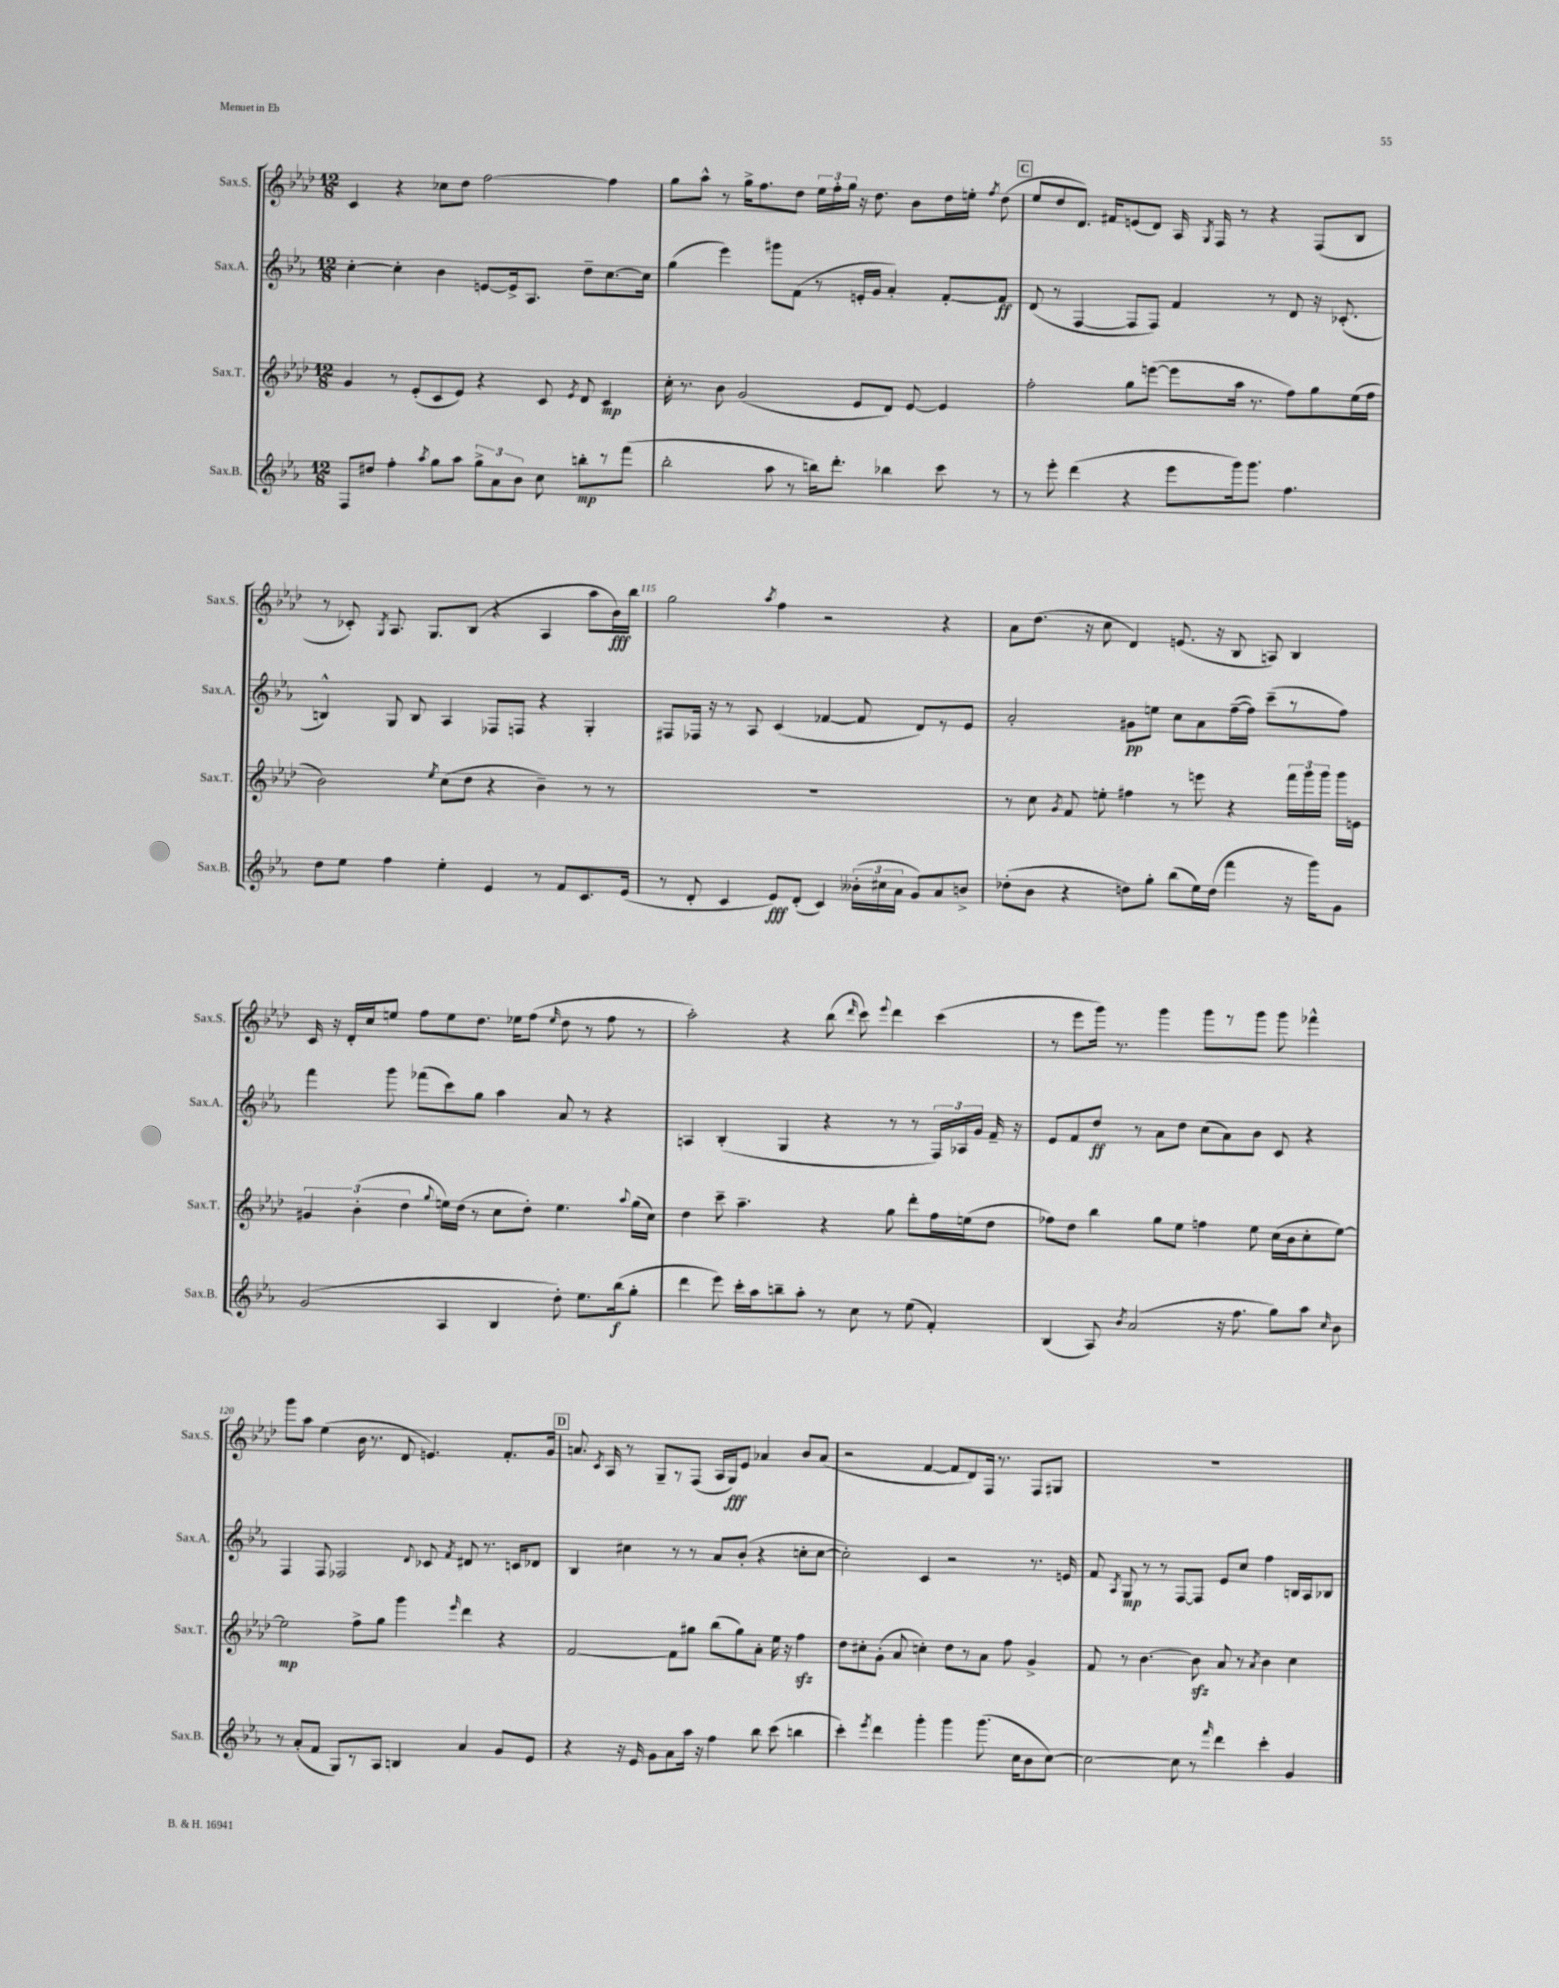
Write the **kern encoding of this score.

**kern	**dynam	**kern	**dynam	**kern	**dynam	**kern	**dynam
*part4	*part4	*part3	*part3	*part2	*part2	*part1	*part1
*staff4	*staff4	*staff3	*staff3	*staff2	*staff2	*staff1	*staff1
*I"Sax.B.	*	*I"Sax.T.	*	*I"Sax.A.	*	*I"Sax.S.	*
*I'Sax.B.	*	*I'Sax.T.	*	*I'Sax.A.	*	*I'Sax.S.	*
*clefG2	*	*clefG2	*	*clefG2	*	*clefG2	*
*k[b-e-a-]	*	*k[b-e-a-d-]	*	*k[b-e-a-]	*	*k[b-e-a-d-]	*
*M12/8	*	*M12/8	*	*M12/8	*	*M12/8	*
=111	=111	=111	=111	=111	=111	=111	=111
8F/L	.	4g/	.	[4cc'\	.	4c/	.
8dd#X/J	.	.	.	.	.	.	.
4ff'\	.	8r	.	4cc'\]	.	4r	.
.	.	(8e-'/L	.	.	.	.	.
8qaa-/	.	.	.	.	.	.	.
8gg\L	.	8c/	.	4b-\	.	8cc-X\L	.
8aa-\J	.	8e-/J)	.	.	.	8dd-\J	.
12gg^\L	.	4r	.	[8en/L	.	[2ff\	.
12a-\	.	.	.	.	.	.	.
.	.	.	.	16e^/k]	.	.	.
12b-\J	.	.	.	.	.	.	.
.	.	.	.	8.A-/J	.	.	.
8cc\	.	8c/	.	.	.	.	.
.	.	8qe-/	.	.	.	.	.
8bbn'\L	mp	8d-/	.	8dd~\L	.	.	.
8r	.	4c/	mp	[8.cc\	.	4ff\]	.
(8fff\J	.	.	.	.	.	.	.
.	.	.	.	16cc\Jk]	.	.	.
=112	=112	=112	=112	=112	=112	=112	=112
2bb-'\	.	16cc'\	.	(4gg\	.	8gg\L	.
.	.	8.r	.	.	.	.	.
.	.	.	.	.	.	8aa-^^\J	.
.	.	8b-\	.	4eee-\)	.	8r	.
.	.	(2g/	.	.	.	16gg^\KL	.
.	.	.	.	.	.	8.ff\	.
8aa-\	.	.	.	8ggg#X\L	.	.	.
8r	.	.	.	(8f\J	.	8dd-\J	.
16bbn\KL)	.	.	.	8r	.	24ee-\LL	.
.	.	.	.	.	.	24ff'\	.
8.ddd'\J	.	.	.	.	.	.	.
.	.	.	.	.	.	24gg\JJ	.
.	.	8e-/L	.	16en'/LL	.	16r	.
.	.	.	.	16g/JJ	.	8.dd-\	.
4bb-X\	.	8d-/J)	.	4a-'/)	.	.	.
.	.	[8e-/	.	.	.	8b-\L	.
8ccc\	.	4e-/]	.	[8f'/L	.	16dd-\L	.
.	.	.	.	.	.	16een'\JJ	.
.	.	.	.	.	.	8qff/	.
8r	.	.	.	8f/J]	ff	(8dd-\	.
!!LO:REH:place=s1:t=C
=113	=113	=113	=113	=113	=113	=113	=113
8r	.	2ff'\	.	(8d/	.	8ee-/L	.
8eee-'\	.	.	.	8r	.	8dd-/	.
(4ddd\	.	.	.	[4F/	.	8.d-/J)	.
.	.	.	.	.	.	16f#X/KL	.
4r	.	8gg\L	.	8F/L]	.	(8en/	.
.	.	([8eeen\J	.	8F/J)	.	8d-/J)	.
8eee-\L	.	8eee\L]	.	4f/	.	16A-/	.
.	.	.	.	.	.	8qG/	.
.	.	.	.	.	.	16F/	.
16ggg\k)	.	16aa-\Jk	.	.	.	8r	.
8.ggg\J	.	8.r	.	.	.	.	.
.	.	.	.	8r	.	4r	.
4.ff\	.	8ff\L)	.	8d/	.	.	.
.	.	8gg\	.	16r	.	(8F/L	.
.	.	.	.	(8.c-X'/	.	.	.
.	.	(16ee-\L	.	.	.	8B-/J	.
.	.	16ff\JJ	.	.	.	.	.
!!LO:LB:g=z
=114	=114	=114	=114	=114	=114	=114	=114
8dd\L	.	2b-\)	.	4Bn^^/)	.	8r	.
8ee-\J	.	.	.	.	.	8c-X'/)	.
.	.	.	.	.	.	8qG/	.
4ff\	.	.	.	8G/	.	8.A-/	.
.	.	.	.	8B/	.	.	.
.	.	.	.	.	.	8.G/L	.
.	.	8qee-/	.	.	.	.	.
4ee-'\	.	(8cc\L	.	4A-/	.	.	.
.	.	8dd-\J	.	.	.	(8B-/J	.
4e-/	.	4r	.	8F-X/L	.	4r	.
.	.	.	.	8Fn/J	.	.	.
8r	.	4b-~\)	.	4r	.	4A-/	.
8f/L	.	.	.	.	.	.	.
8.c/	.	8r	.	4G'/	.	8aa-\L	.
.	.	8r	.	.	.	16b-\L)	fff
(16e-/Jk	.	.	.	.	.	16bb-\JJ	.
=115	=115	=115	=115	=115	=115	=115	=115
8r	.	1.r	.	8F#X/L	.	2gg\	.
8d'/	.	.	.	16F-X/Jk	.	.	.
.	.	.	.	16r	.	.	.
4c/	.	.	.	8r	.	.	.
.	.	.	.	8A-/	.	.	.
.	.	.	.	.	.	8qaa-/	.
8e-/L)	fff	.	.	(4c/	.	4ff\	.
(8d'/J	.	.	.	.	.	.	.
4c/)	.	.	.	[4f-X/	.	2r	.
(24b--X'\LL	.	.	.	8f-/]	.	.	.
24cc#X\	.	.	.	.	.	.	.
24a-\JJ	.	.	.	.	.	.	.
8g/L)	.	.	.	8d/L)	.	.	.
8a-/	.	.	.	8r	.	4r	.
8bn^/J	.	.	.	8e-/J	.	.	.
=116	=116	=116	=116	=116	=116	=116	=116
(8dd-X'\L	.	8r	.	2a-'/	.	8a-\L	.
8b-\J	.	8cc\	.	.	.	(8.dd-\J	.
.	.	8qg/	.	.	.	.	.
4r	.	8f/	.	.	.	.	.
.	.	.	.	.	.	16r	.
.	.	8een'\	.	.	.	8cc\	.
8ddn\L)	.	4ff#X\	.	8g#X\L	pp	4d-/)	.
8gg'\J	.	.	.	8een\J	.	.	.
(8bb-\L	.	8r	.	8cc\L	.	(8.en/	.
16ee-\L)	.	8eeen\	.	8a-\	.	.	.
(16dd\JJ	.	.	.	.	.	16r	.
4fff\	.	4r	.	([16ff~\L	.	8B-/	.
.	.	.	.	16ff\JJ])	.	.	.
.	.	.	.	(8ccc~\L	.	8An/)	.
16r	.	24fff\LL	.	8r	.	4B-/	.
.	.	24ggg\	.	.	.	.	.
16ggg\KL)	.	.	.	.	.	.	.
.	.	24ggg\JJ	.	.	.	.	.
8g\J	.	16ggg\LL	.	8ff\J)	.	.	.
.	.	16en\JJ	.	.	.	.	.
!!LO:LB:g=z
=117	=117	=117	=117	=117	=117	=117	=117
(2g/	.	6g#X/	.	4fff\	.	16c/	.
.	.	.	.	.	.	16r	.
.	.	.	.	.	.	16d-'/LL	.
.	.	(6b-'\	.	.	.	.	.
.	.	.	.	.	.	16cc/J	.
.	.	.	.	8ggg\	.	8een/J	.
.	.	6dd-\	.	.	.	.	.
.	.	.	.	(8fff-X\L	.	8ff\L	.
.	.	8qqgg/	.	.	.	.	.
4A-/	.	16een\LL)	.	8ccc\)	.	8ee\	.
.	.	(16dd-\JJ	.	.	.	.	.
.	.	8r	.	8gg\J	.	8.dd-\J	.
4B-/	.	8cc\L	.	4aa-\	.	.	.
.	.	.	.	.	.	16ee-X\KL	.
.	.	8dd-'\J)	.	.	.	(8ff\J	.
.	.	.	.	.	.	16qqee-/	.
8dd'\)	.	4.ee\	.	8a-/	.	8dd-\	.
8.ee-\L	.	.	.	8r	.	8r	.
.	.	.	.	4r	.	8ff\	.
(16bb-\k	f	.	.	.	.	.	.
.	.	8qqaa-/	.	.	.	.	.
8gg'\J	.	(16gg\LL	.	.	.	8r	.
.	.	16cc\JJ)	.	.	.	.	.
=118	=118	=118	=118	=118	=118	=118	=118
4ddd\	.	4dd-\	.	4An/	.	2aa-'\)	.
8eee-\)	.	8ccc~\	.	(4B-'/	.	.	.
16ccc'\LL	.	4.aa-~\	.	.	.	.	.
16aa-\J	.	.	.	.	.	.	.
8bbn~\	.	.	.	4G/	.	4r	.
8aa-'\J	.	.	.	.	.	.	.
8r	.	4r	.	4r	.	(8bb-\	.
.	.	.	.	.	.	16qqddd-/	.
8cc\	.	.	.	.	.	8ccc\)	.
.	.	.	.	.	.	8qqeee-/	.
8r	.	8gg\	.	8r	.	4ddd-\	.
(8ee-\	.	8ddd-'\L	.	8r	.	.	.
4f'/)	.	16ff\L	.	24F/LL)	.	(4ccc\	.
.	.	.	.	24A-X/	.	.	.
.	.	(16een\J	.	.	.	.	.
.	.	.	.	24g/JJ	.	.	.
.	.	8dd-\J	.	16f~/	.	.	.
.	.	.	.	16r	.	.	.
=119	=119	=119	=119	=119	=119	=119	=119
(4B-/	.	8ff-X\L)	.	8e-/L	.	8r	.
.	.	8dd-\J	.	8f/	.	8eee-\L	.
8A-/)	.	4bb-\	.	8dd/J	ff	16ggg\Jk)	.
.	.	.	.	.	.	8.r	.
8qb-/	.	.	.	.	.	.	.
(2a-/	.	.	.	8r	.	.	.
.	.	8gg\L	.	8a-\L	.	4ggg\	.
.	.	8ee-\J	.	8dd\J	.	.	.
.	.	4ffn\	.	(8cc\L	.	8ggg\L	.
16r	.	.	.	8a-\)	.	8r	.
8.ff\	.	.	.	.	.	.	.
.	.	8ee-\	.	8b-\J	.	8ggg\J	.
8gg\L)	.	(16cc\LL	.	8c/	.	8ggg\	.
.	.	16b-\J	.	.	.	.	.
8aa-\J	.	8cc'\	.	4r	.	4fff-X^^\	.
16qqcc/	.	.	.	.	.	.	.
8b-\	.	[8ee-\J)	.	.	.	.	.
!!LO:LB:g=z
=120	=120	=120	=120	=120	=120	=120	=120
8r	.	2ee-\]	mp	4F/	.	8ggg\L	.
(8a-'/L	.	.	.	.	.	8aa-\J	.
8f/J	.	.	.	8F/	.	(4ee-\	.
8G/L)	.	.	.	2F-X/	.	.	.
8r	.	8ff^\L	.	.	.	16b-\	.
.	.	.	.	.	.	8.r	.
8A-/J	.	8gg\J	.	.	.	.	.
4Bn/	.	4ggg\	.	.	.	8d-/	.
.	.	.	.	8qqd/	.	.	.
.	.	.	.	8c-X/	.	4.en/)	.
.	.	16qqeee-/	.	8qf/	.	.	.
4a-/	.	4ddd-\	.	8d#X/	.	.	.
.	.	.	.	8.r	.	.	.
8g/L	.	4r	.	.	.	8.f'/L	.
.	.	.	.	16cn/KL	.	.	.
8e-/J	.	.	.	8d-X/J	.	.	.
.	.	.	.	.	.	16g/Jk	.
!!LO:REH:place=s1:t=D
=121	=121	=121	=121	=121	=121	=121	=121
4r	.	[2f/	.	4B-/	.	8.an/	.
.	.	.	.	.	.	8qc/	.
.	.	.	.	.	.	16A-/	.
16r	.	.	.	4cc#X\	.	8r	.
16e-/	.	.	.	.	.	.	.
8g\L	.	.	.	.	.	8G~/L	.
8a-\	.	8f\L]	.	8r	.	8r	.
16aa-\Jk	.	8gg#X\J	.	8r	.	(8F/J	.
16r	.	.	.	.	.	.	.
4ff\	.	(8bb-\L	.	8a-/L	.	16A-/LL	.
.	.	.	.	.	.	16G/J)	fff
.	.	8gg#\)	.	(8b-'/J	.	8e-/J	.
8bb-\	.	8a-'\J	.	4r	.	4a-X/	.
(8ccc\	.	16ee-\	.	.	.	.	.
.	.	16r	.	.	.	.	.
4bbn\	.	4ffzz\	.	8ccn'\L	.	8b-/L	.
.	.	.	.	[8cc\J	.	(8a-/J	.
=122	=122	=122	=122	=122	=122	=122	=122
4ccc'\)	.	8dd-\L	.	2cc'\])	.	2r	.
.	.	8cc#X'\	.	.	.	.	.
8qeee-/	.	.	.	.	.	.	.
4ddd\	.	(8g'\J	.	.	.	.	.
.	.	8a-/	.	.	.	.	.
4ggg'\	.	4ccn'\)	.	4c/	.	[4f/	.
4ggg\	.	8dd-\L	.	2r	.	8f/L]	.
.	.	8r	.	.	.	8d-/)	.
(8.ggg\	.	8a-\J	.	.	.	16F/Jk	.
.	.	.	.	.	.	8.r	.
.	.	8ff\	.	.	.	.	.
16cc\KL	.	.	.	.	.	.	.
8b-\	.	4g^/	.	8.r	.	8F/L	.
[8cc\J)	.	.	.	.	.	8G#X/J	.
.	.	.	.	16en/	.	.	.
=123	=123	=123	=123	=123	=123	=123	=123
2cc\_	.	8f/	.	8f/	.	1.r	.
.	.	.	.	8qA-/	.	.	.
.	.	8r	.	8G/	mp	.	.
.	.	[4.b-\	.	8r	.	.	.
.	.	.	.	8r	.	.	.
8cc\]	.	.	.	[8F/L	.	.	.
8r	.	8b-zz\]	.	8F/J]	.	.	.
16qqfff/	.	.	.	.	.	.	.
4ddd\	.	8a-/	.	8e-/L	.	.	.
.	.	8r	.	8cc/J	.	.	.
.	.	8qa-/	.	.	.	.	.
4ccc'\	.	4b-\	.	4ff\	.	.	.
4g/	.	4cc\	.	16Bn/LL	.	.	.
.	.	.	.	16A-/J	.	.	.
.	.	.	.	8B-X/J	.	.	.
==	==	==	==	==	==	==	==
*-	*-	*-	*-	*-	*-	*-	*-
